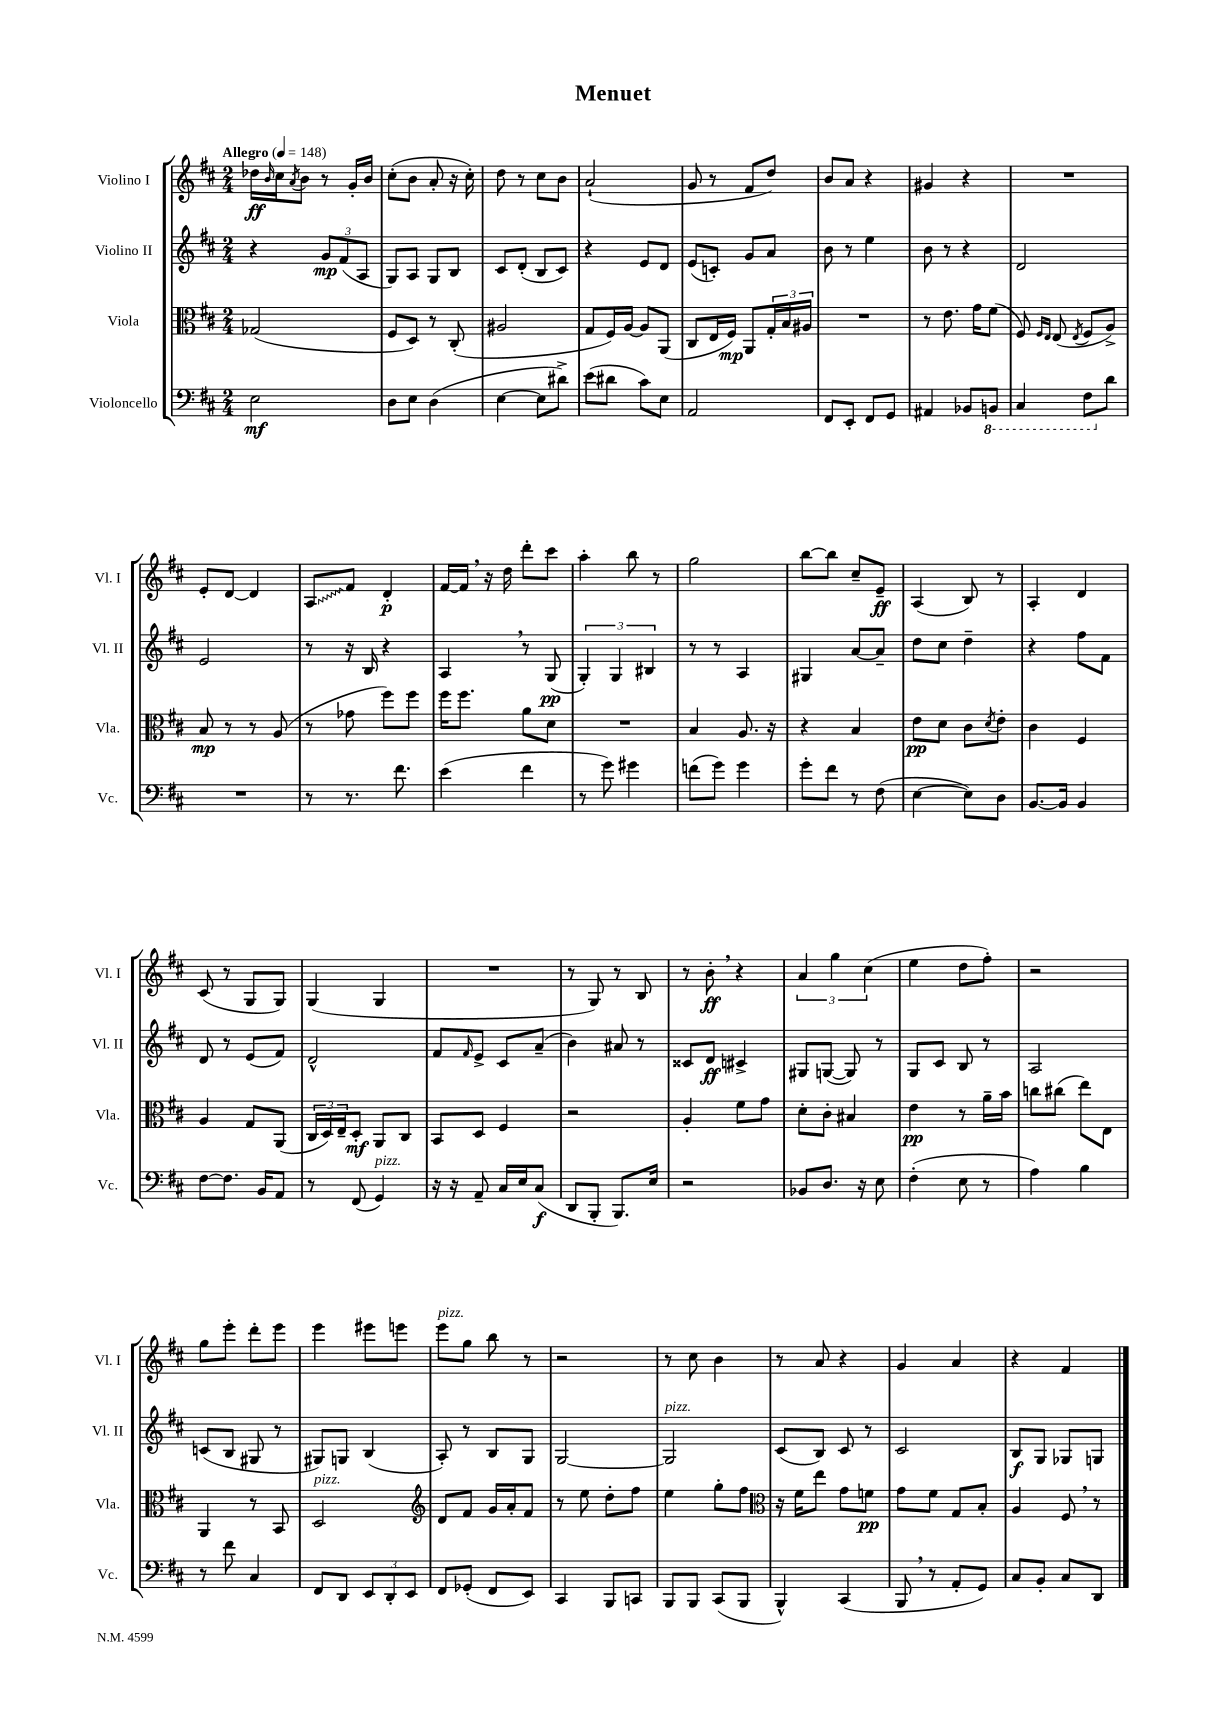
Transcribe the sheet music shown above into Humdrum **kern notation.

**kern	**kern	**kern	**kern
*staff4	*staff3	*staff2	*staff1
*clefF4	*clefC3	*clefG2	*clefG2
*k[f#c#]	*k[f#c#]	*k[f#c#]	*k[f#c#]
*M2/4	*M2/4	*M2/4	*M2/4
*MM148	*MM148	*MM148	*MM148
2E	(2G-	4r	16dd-
.	.	.	16qqb
.	.	.	16cc#
.	.	.	8qa
.	.	.	8b
.	.	12g	8r
.	.	(12f#	.
.	.	.	16g'
.	.	12A	.
.	.	.	16b
=	=	=	=
8D	8F#	8G)	(8cc#'
8E	8D)	8A	8b
(4D	8r	8G	8a'
.	(8C#'	8B	16r
.	.	.	16cc#')
=	=	=	=
[4E	2A#	8c#	8dd
.	.	(8d'	8r
8E]	.	8B	8cc#
8d#^)	.	8c#)	8b
=	=	=	=
(8e	8G	4r	(2a`
8d#	16F#)	.	.
.	[16A	.	.
8c#)	8A]	8e	.
8E	(8AA	8d	.
=	=	=	=
2AA	8C#	(8e	8g
.	16E	8c')	8r
.	16F#)	.	.
.	8AA	8g	8f#
.	24G'	8a	8dd)
.	24B	.	.
.	24A#	.	.
=	=	=	=
8FF#	2r	8b	8b
8EE'	.	8r	8a
8FF#	.	4ee	4r
8GG	.	.	.
=	=	=	=
4AA#	8r	8b	4g#
.	8.e	8r	.
8BB-	.	4r	4r
.	16g	.	.
8BBB	(8f#	.	.
=	=	=	=
4CC#	8F#)	2d	2r
.	16qqF#	.	.
.	16qqE	.	.
.	(8E	.	.
.	8qE	.	.
8FF#	8F#	.	.
8d	8A^)	.	.
=	=	=	=
2r	8B	2e	8e'
.	8r	.	[8d
.	8r	.	4d]
.	(8A	.	.
=	=	=	=
8r	8r	8r	8A
8.r	8g-	16r	8f#
.	.	16B	.
.	8ff#)	4r	4d'
8.f#	.	.	.
.	8ff#	.	.
=	=	=	=
(4e	16ff#	4A	[16f#
.	8.ff#	.	16f#]
.	.	.	16r
.	.	.	16dd
4f#	8a	8r	8ddd'
.	8d	(8G	8ccc#
=	=	=	=
8r	2r	6G')	4aa'
8g)	.	.	.
.	.	6G	.
4g#	.	.	8bb
.	.	6B#	.
.	.	.	8r
=	=	=	=
(8f	4B	8r	2gg
8g)	.	8r	.
4g	8.A	4A	.
.	16r	.	.
=	=	=	=
8g'	4r	4G#	[8bb
8f#	.	.	8bb]
8r	4B	[8a	8cc#~
(8F#	.	8a~]	8e~
=	=	=	=
[4E	8e	8dd	(4A
.	8d	8cc#	.
8E])	8c#	4dd~	8B)
.	8qd	.	.
8D	8e'	.	8r
=	=	=	=
[8.BB	4c#	4r	4A'
16BB]	.	.	.
4BB	4F#	8ff#	4d
.	.	8f#	.
=	=	=	=
[8F#	4A	8d	(8c#
8.F#]	.	8r	8r
.	8G	(8e	8G
16BB	.	.	.
8AA	(8AA	8f#)	8G)
=	=	=	=
8r	24C#	2d^^	(4G
.	24D)	.	.
.	24E~	.	.
(8FF#	8D'	.	.
4GG)	8AA	.	4G
.	8C#	.	.
=	=	=	=
16r	8BB	8f#	2r
16r	.	.	.
.	.	16qqf#	.
8AA~	8D	8e^	.
16C#	4F#	8c#	.
16E	.	.	.
(8C#	.	(8a~	.
=	=	=	=
8DD	2r	4b)	8r
8BBB'	.	.	8G)
8.BBB)	.	8a#	8r
.	.	8r	8B
16E	.	.	.
=	=	=	=
2r	4A'	8c##	8r
.	.	8d	8b'
.	8f#	4c#^	4r
.	8g	.	.
=	=	=	=
8BB-	8d'	8G#	6a
8.D	8c#'	([8G	.
.	.	.	6gg
.	4B#	8G])	.
16r	.	.	.
.	.	.	(6cc#
8E	.	8r	.
=	=	=	=
(4F#'	4e	8G	4ee
.	.	8c#	.
8E	8r	8B	8dd
8r	16a~	8r	8ff#')
.	16b	.	.
=	=	=	=
4A)	8cc	2A	2r
.	(8cc#	.	.
4B	8ee)	.	.
.	8E	.	.
=	=	=	=
8r	4AA	(8c	8gg
8f#	.	8B	8eee'
4C#	8r	8G#	8ddd'
.	8BB	8r	8eee
=	=	=	=
8FF#	2D	8G#)	4eee
8DD	.	8G	.
12EE	.	(4B	8eee#
12DD'	.	.	.
.	.	.	8eee
12EE	.	.	.
=	=	=	=
*	*clefG2	*	*
8FF#	8d	8A')	8eee
(8GG-'	8f#	8r	8gg
8FF#	16g	8B	8bb
.	16a'	.	.
8EE)	8f#	8G	8r
=	=	=	=
4CC#	8r	[2G	2r
.	8ee	.	.
8BBB	8dd'	.	.
8CC	8ff#	.	.
=	=	=	=
8BBB	4ee	2G]	8r
8BBB	.	.	8cc#
(8CC#	8gg'	.	4b
8BBB	8ff#	.	.
=	=	=	=
*	*clefC3	*	*
4BBB^^)	16r	(8c#	8r
.	16f#	.	.
.	8ee	8B)	8a
(4CC#	8g	8c#	4r
.	8f	8r	.
=	=	=	=
8BBB	8g	2c#	4g
8r	8f#	.	.
8AA'	8G	.	4a
8GG)	8B'	.	.
=	=	=	=
8C#	4A	8B	4r
8BB'	.	8G	.
8C#	8F#	8G-	4f#
8DD	8r	8G	.
==	==	==	==
*-	*-	*-	*-
